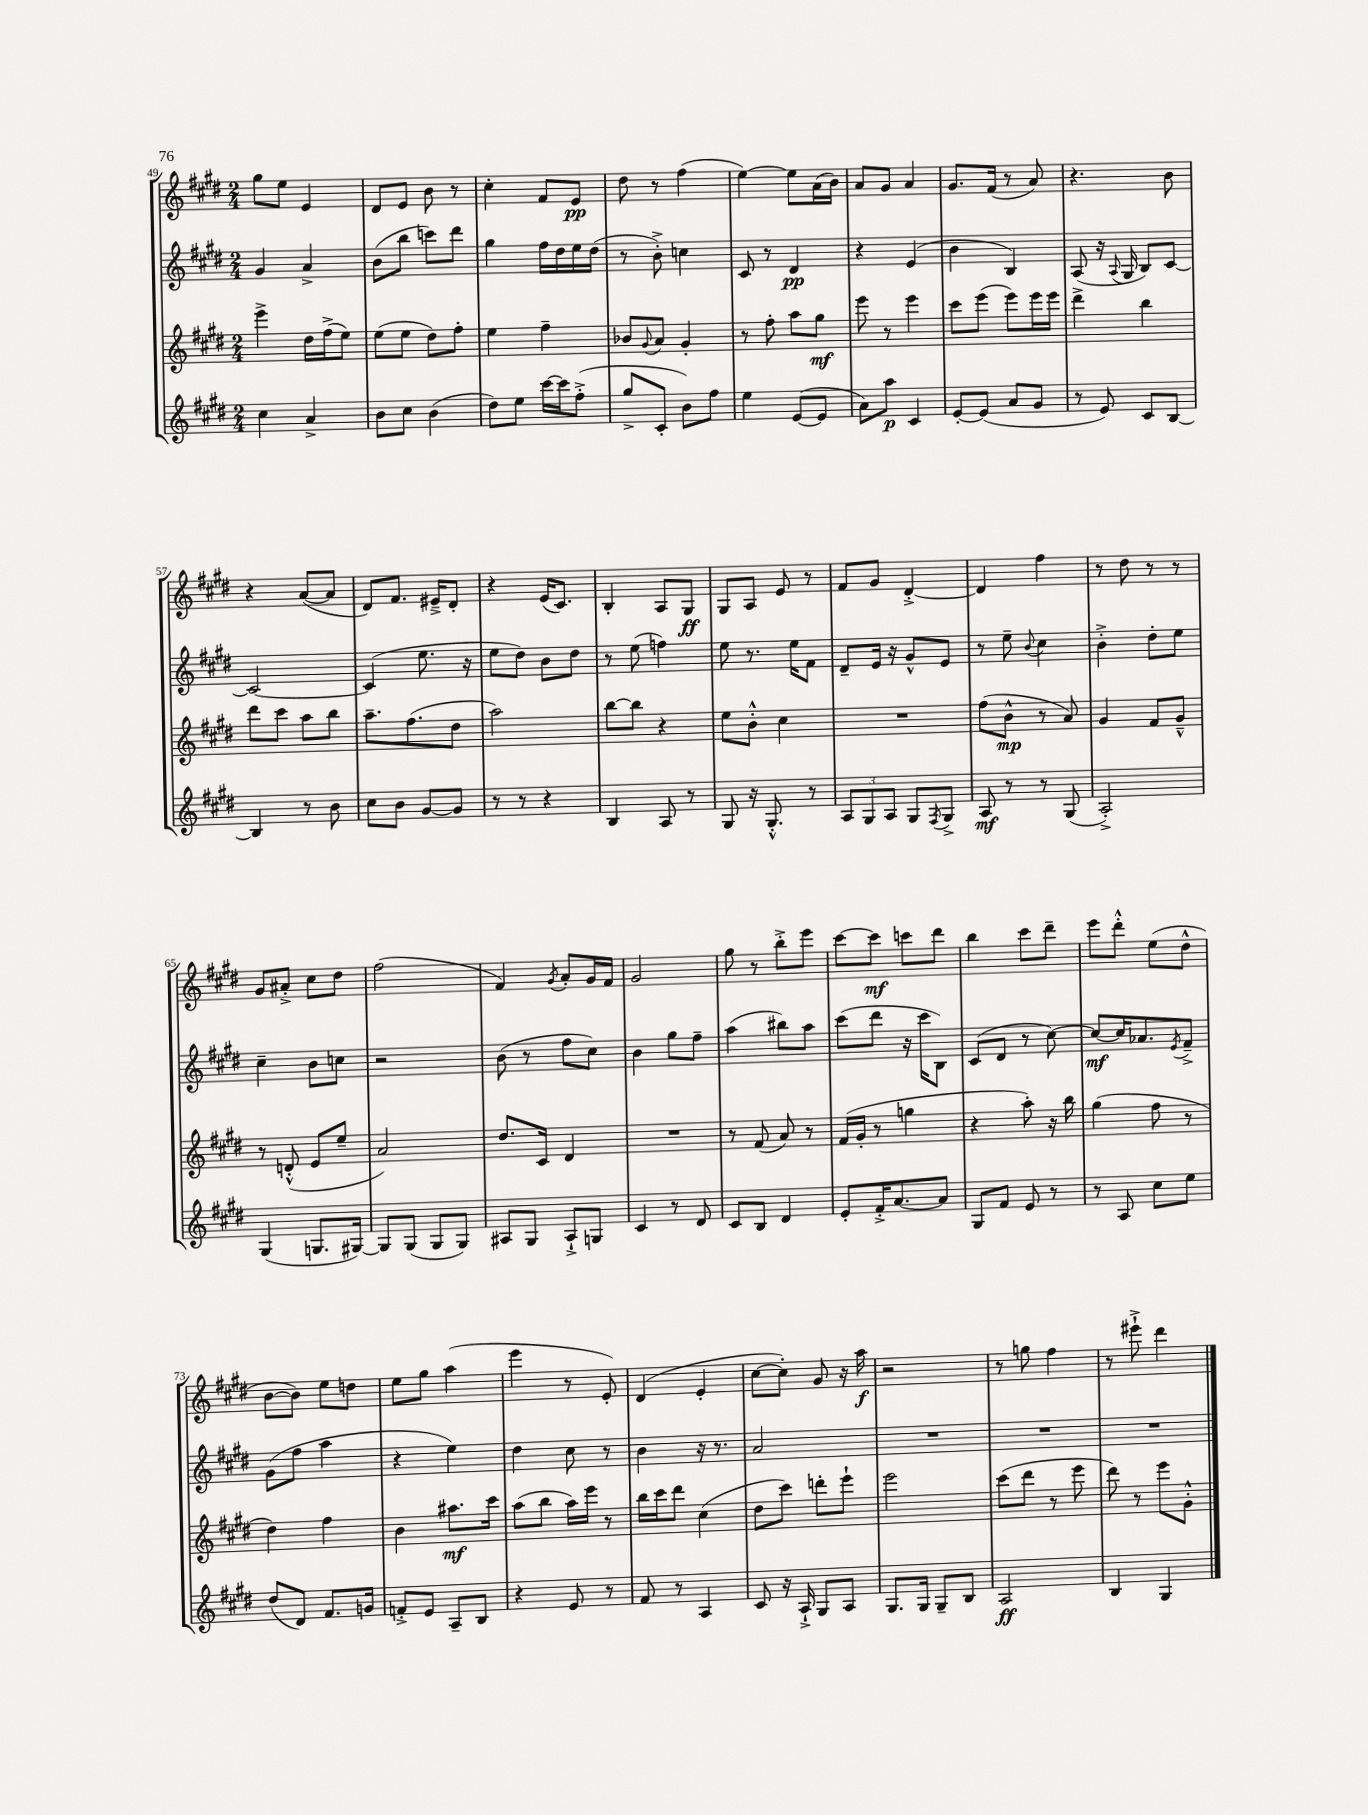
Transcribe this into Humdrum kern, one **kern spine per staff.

**kern	**dynam	**kern	**dynam	**kern	**dynam	**kern	**dynam
*part4	*part4	*part3	*part3	*part2	*part2	*part1	*part1
*staff4	*staff4	*staff3	*staff3	*staff2	*staff2	*staff1	*staff1
*clefG2	*	*clefG2	*	*clefG2	*	*clefG2	*
*k[f#c#g#d#]	*	*k[f#c#g#d#]	*	*k[f#c#g#d#]	*	*k[f#c#g#d#]	*
*M2/4	*	*M2/4	*	*M2/4	*	*M2/4	*
=49	=49	=49	=49	=49	=49	=49	=49
4cc#\	.	4eee^\	.	4g#/	.	8gg#\L	.
.	.	.	.	.	.	8ee\J	.
4a^/	.	16dd#\LL	.	4a^/	.	4e/	.
.	.	(16ff#^\J	.	.	.	.	.
.	.	8ee\J)	.	.	.	.	.
=50	=50	=50	=50	=50	=50	=50	=50
8b\L	.	(8ee\L	.	(8b\L	.	8d#/L	.
8cc#\J	.	8ee\J	.	8bb\J	.	8e/J	.
(4b\	.	8dd#\L)	.	8cccn\L)	.	8b\	.
.	.	8ff#'\J	.	8ddd#\J	.	8r	.
=51	=51	=51	=51	=51	=51	=51	=51
8dd#\L)	.	4ee\	.	4gg#\	.	4cc#'\	.
8ee\J	.	.	.	.	.	.	.
[16ccc#\LL	.	4ff#~\	.	16ff#\LL	.	8f#/L	.
16ccc#\J]	.	.	.	16dd#\	.	.	.
(8ff#'^\J	.	.	.	16ee\	.	8e/J	pp
.	.	.	.	(16dd#\JJ	.	.	.
=52	=52	=52	=52	=52	=52	=52	=52
8gg#^/L	.	8b-X/L	.	8r	.	8dd#\	.
.	.	8qqg#/	.	.	.	.	.
8c#'/J	.	8a/J	.	8b'^\)	.	8r	.
8b\L)	.	4g#'/	.	4ccn\	.	(4ff#\	.
8ff#\J	.	.	.	.	.	.	.
=53	=53	=53	=53	=53	=53	=53	=53
4ee\	.	8r	.	8c#/	.	[4ee\)	.
.	.	8ff#'\	.	8r	.	.	.
([8e/L	.	8aa\L	.	4d#/	pp	8ee\L]	.
8e/J]	.	8gg#\J	mf	.	.	(16a\L	.
.	.	.	.	.	.	16b\JJ)	.
=54	=54	=54	=54	=54	=54	=54	=54
8a\L)	.	8eee\	.	4r	.	8a/L	.
8aa\J	p	8r	.	.	.	8g#/J	.
4c#/	.	4eee\	.	(4e/	.	4a/	.
=55	=55	=55	=55	=55	=55	=55	=55
[8e'/L	.	8ccc#\L	.	4b\	.	8.g#/L	.
(8e/J]	.	(8eee\J	.	.	.	.	.
.	.	.	.	.	.	(16f#/Jk	.
8a/L	.	8eee\L)	.	4B/)	.	8r	.
8g#/J	.	16eee\L	.	.	.	8a/)	.
.	.	16eee\JJ	.	.	.	.	.
=56	=56	=56	=56	=56	=56	=56	=56
8r	.	4ddd#^\	.	(8A/	.	4.r	.
8e/)	.	.	.	16r	.	.	.
.	.	.	.	8qqA/	.	.	.
.	.	.	.	16G#/	.	.	.
8c#/L	.	4bb\	.	8B/L)	.	.	.
[8B/J	.	.	.	[8c#/J	.	8b\	.
!!LO:LB:g=z
=57	=57	=57	=57	=57	=57	=57	=57
4B/]	.	8ddd#\L	.	2c#/_	.	4r	.
.	.	8ccc#\J	.	.	.	.	.
8r	.	8aa\L	.	.	.	([8a/L	.
8b\	.	8bb\J	.	.	.	8a/J]	.
=58	=58	=58	=58	=58	=58	=58	=58
8cc#\L	.	8.aa~\L	.	(4c#/]	.	8d#/L)	.
8b\J	.	.	.	.	.	8.f#/J	.
.	.	(8.ff#\	.	.	.	.	.
[8g#/L	.	.	.	8.ee\	.	.	.
.	.	.	.	.	.	16e#X~^/KL	.
8g#/J]	.	8dd#\J	.	.	.	8d#'/J	.
.	.	.	.	16r	.	.	.
=59	=59	=59	=59	=59	=59	=59	=59
8r	.	2aa\)	.	8ee\L	.	4r	.
8r	.	.	.	8dd#\J)	.	.	.
4r	.	.	.	8b\L	.	(16e/KL	.
.	.	.	.	.	.	8.c#/J)	.
.	.	.	.	8dd#\J	.	.	.
=60	=60	=60	=60	=60	=60	=60	=60
4B/	.	[8bb\L	.	8r	.	4B'/	.
.	.	8bb\J]	.	(8ee\	.	.	.
8A/	.	4r	.	4ffn\)	.	8A/L	.
8r	.	.	.	.	.	8G#/J	ff
=61	=61	=61	=61	=61	=61	=61	=61
8G#/	.	8ee\L	.	8ee\	.	8G#/L	.
16r	.	8b'^^\J	.	8.r	.	8A/J	.
8.G#'^^/	.	.	.	.	.	.	.
.	.	4cc#\	.	.	.	8e/	.
.	.	.	.	16ee\KL	.	.	.
8r	.	.	.	8f#\J	.	8r	.
=62	=62	=62	=62	=62	=62	=62	=62
12A/L	.	2r	.	8d#~/L	.	8f#/L	.
12G#/	.	.	.	.	.	.	.
.	.	.	.	16e/Jk	.	8g#/J	.
12A/J	.	.	.	.	.	.	.
.	.	.	.	16r	.	.	.
8G#/L	.	.	.	8g#^^/L	.	[4d#'^/	.
8qF#/	.	.	.	.	.	.	.
8G#^/J	.	.	.	8e/J	.	.	.
=63	=63	=63	=63	=63	=63	=63	=63
8A/	mf	(8ff#\L	.	8r	.	4d#/]	.
8r	.	8b^^\J	mp	8ee~\	.	.	.
.	.	.	.	8qqb/	.	.	.
8r	.	8r	.	4cc#\	.	4ff#\	.
(8G#/	.	8a/)	.	.	.	.	.
=64	=64	=64	=64	=64	=64	=64	=64
2A'^/)	.	4g#/	.	4b'^\	.	8r	.
.	.	.	.	.	.	8dd#\	.
.	.	8f#/L	.	8dd#'\L	.	8r	.
.	.	8g#~^^/J	.	8ee\J	.	8r	.
!!LO:LB:g=z
=65	=65	=65	=65	=65	=65	=65	=65
(4G#/	.	8r	.	4cc#~\	.	8g#/L	.
.	.	(8dn'^^/	.	.	.	8a#X'^/J	.
8.Gn/L	.	8e/L	.	8b\L	.	8cc#\L	.
.	.	8ee~/J	.	8ccn\J	.	8dd#\J	.
[16G#X/Jk)	.	.	.	.	.	.	.
=66	=66	=66	=66	=66	=66	=66	=66
8G#/L]	.	2a/)	.	2r	.	(2ff#\	.
(8G#/J	.	.	.	.	.	.	.
8G#/L	.	.	.	.	.	.	.
8G#/J)	.	.	.	.	.	.	.
=67	=67	=67	=67	=67	=67	=67	=67
8A#X/L	.	8.dd#/L	.	(8b\	.	4f#/)	.
8G#/J	.	.	.	8r	.	.	.
.	.	16c#/Jk	.	.	.	.	.
.	.	.	.	.	.	8qg#/	.
8A#`^/L	.	4d#/	.	8ff#\L	.	8a'/L	.
8Gn/J	.	.	.	8cc#\J)	.	16g#/L	.
.	.	.	.	.	.	16f#/JJ	.
=68	=68	=68	=68	=68	=68	=68	=68
4c#/	.	2r	.	4b\	.	2g#/	.
8r	.	.	.	8gg#\L	.	.	.
8d#/	.	.	.	8ff#~\J	.	.	.
=69	=69	=69	=69	=69	=69	=69	=69
8c#/L	.	8r	.	(4aa\	.	8gg#\	.
8B/J	.	(8f#/	.	.	.	8r	.
4d#/	.	8a/)	.	8bb#X\L)	.	8bb'^\L	.
.	.	8r	.	8aa\J	.	8eee\J	.
=70	=70	=70	=70	=70	=70	=70	=70
8e'/L	.	(16f#/LL	.	(8ccc#\L	.	[8ccc#\L	.
.	.	16g#'/JJ	.	.	.	.	.
16f#'^/K	.	8r	.	8ddd#\J	.	8ccc#\J]	mf
[8.a/	.	.	.	.	.	.	.
.	.	4ggn\	.	16r	.	8cccn\L	.
.	.	.	.	16ccc#\KL	.	.	.
8a/J]	.	.	.	8B\J)	.	8ddd#\J	.
=71	=71	=71	=71	=71	=71	=71	=71
8G#/L	.	4r	.	(8c#/L	.	4bb\	.
8f#/J	.	.	.	8d#/J	.	.	.
8e/	.	8aa'\)	.	8r	.	8ccc#\L	.
8r	.	16r	.	[8cc#\)	.	8ddd#~\J	.
.	.	16bb\	.	.	.	.	.
=72	=72	=72	=72	=72	=72	=72	=72
8r	.	(4gg#\	.	8cc#/L_	mf	8eee\L	.
8A/	.	.	.	16cc#/K]	.	8ddd#'^^\J	.
.	.	.	.	8.a-X/	.	.	.
8cc#\L	.	8ff#\	.	.	.	(8ee\L	.
.	.	.	.	8qe/	.	.	.
8ee\J	.	8r	.	8f#~^/J	.	8dd#^^\J	.
!!LO:LB:g=z
=73	=73	=73	=73	=73	=73	=73	=73
(8dd#/L	.	4dd#\)	.	(8g#\L	.	[8b\L	.
8d#/J)	.	.	.	8ff#\J	.	8b\J])	.
8.f#/L	.	4ff#\	.	4aa\	.	8ee\L	.
.	.	.	.	.	.	8ddn\J	.
16gn/Jk	.	.	.	.	.	.	.
=74	=74	=74	=74	=74	=74	=74	=74
8fn'^/L	.	4b\	.	4r	.	8ee\L	.
8e/J	.	.	.	.	.	8gg#\J	.
8A~/L	.	8.aa#X\L	mf	4ee\)	.	(4aa\	.
8B/J	.	.	.	.	.	.	.
.	.	16ccc#\Jk	.	.	.	.	.
=75	=75	=75	=75	=75	=75	=75	=75
4r	.	(8aa\L	.	4dd#\	.	4eee\	.
.	.	8bb\J	.	.	.	.	.
8e/	.	16aa\LL)	.	8cc#\	.	8r	.
.	.	16eee\JJ	.	.	.	.	.
8r	.	8r	.	8r	.	8e'/)	.
=76	=76	=76	=76	=76	=76	=76	=76
8f#/	.	16bb\LL	.	4b\	.	(4d#/	.
.	.	16ccc#\J	.	.	.	.	.
8r	.	8ddd#\J	.	.	.	.	.
4A/	.	(4cc#\	.	16r	.	4e'/	.
.	.	.	.	8.r	.	.	.
=77	=77	=77	=77	=77	=77	=77	=77
8c#/	.	8dd#\L	.	2a/	.	[8cc#\L	.
16r	.	8ccc#\J)	.	.	.	8cc#'\J])	.
16A`^/	.	.	.	.	.	.	.
8G#/L	.	8dddn'\L	.	.	.	8g#/	.
8A/J	.	8eee`\J	.	.	.	16r	.
.	.	.	.	.	.	16aa\	f
=78	=78	=78	=78	=78	=78	=78	=78
8.G#/L	.	2eee\	.	2r	.	2r	.
16G#/Jk	.	.	.	.	.	.	.
8G#~/L	.	.	.	.	.	.	.
8B/J	.	.	.	.	.	.	.
=79	=79	=79	=79	=79	=79	=79	=79
2A/	ff	(8ccc#\L	.	2r	.	8r	.
.	.	8ddd#\J	.	.	.	8ggn\	.
.	.	8r	.	.	.	4ff#\	.
.	.	8eee\	.	.	.	.	.
=80	=80	=80	=80	=80	=80	=80	=80
4B/	.	8ddd#\)	.	2r	.	8r	.
.	.	8r	.	.	.	8eee#X`^\	.
4G#/	.	8eee\L	.	.	.	4ddd#\	.
.	.	8g#'^^\J	.	.	.	.	.
==	==	==	==	==	==	==	==
*-	*-	*-	*-	*-	*-	*-	*-
